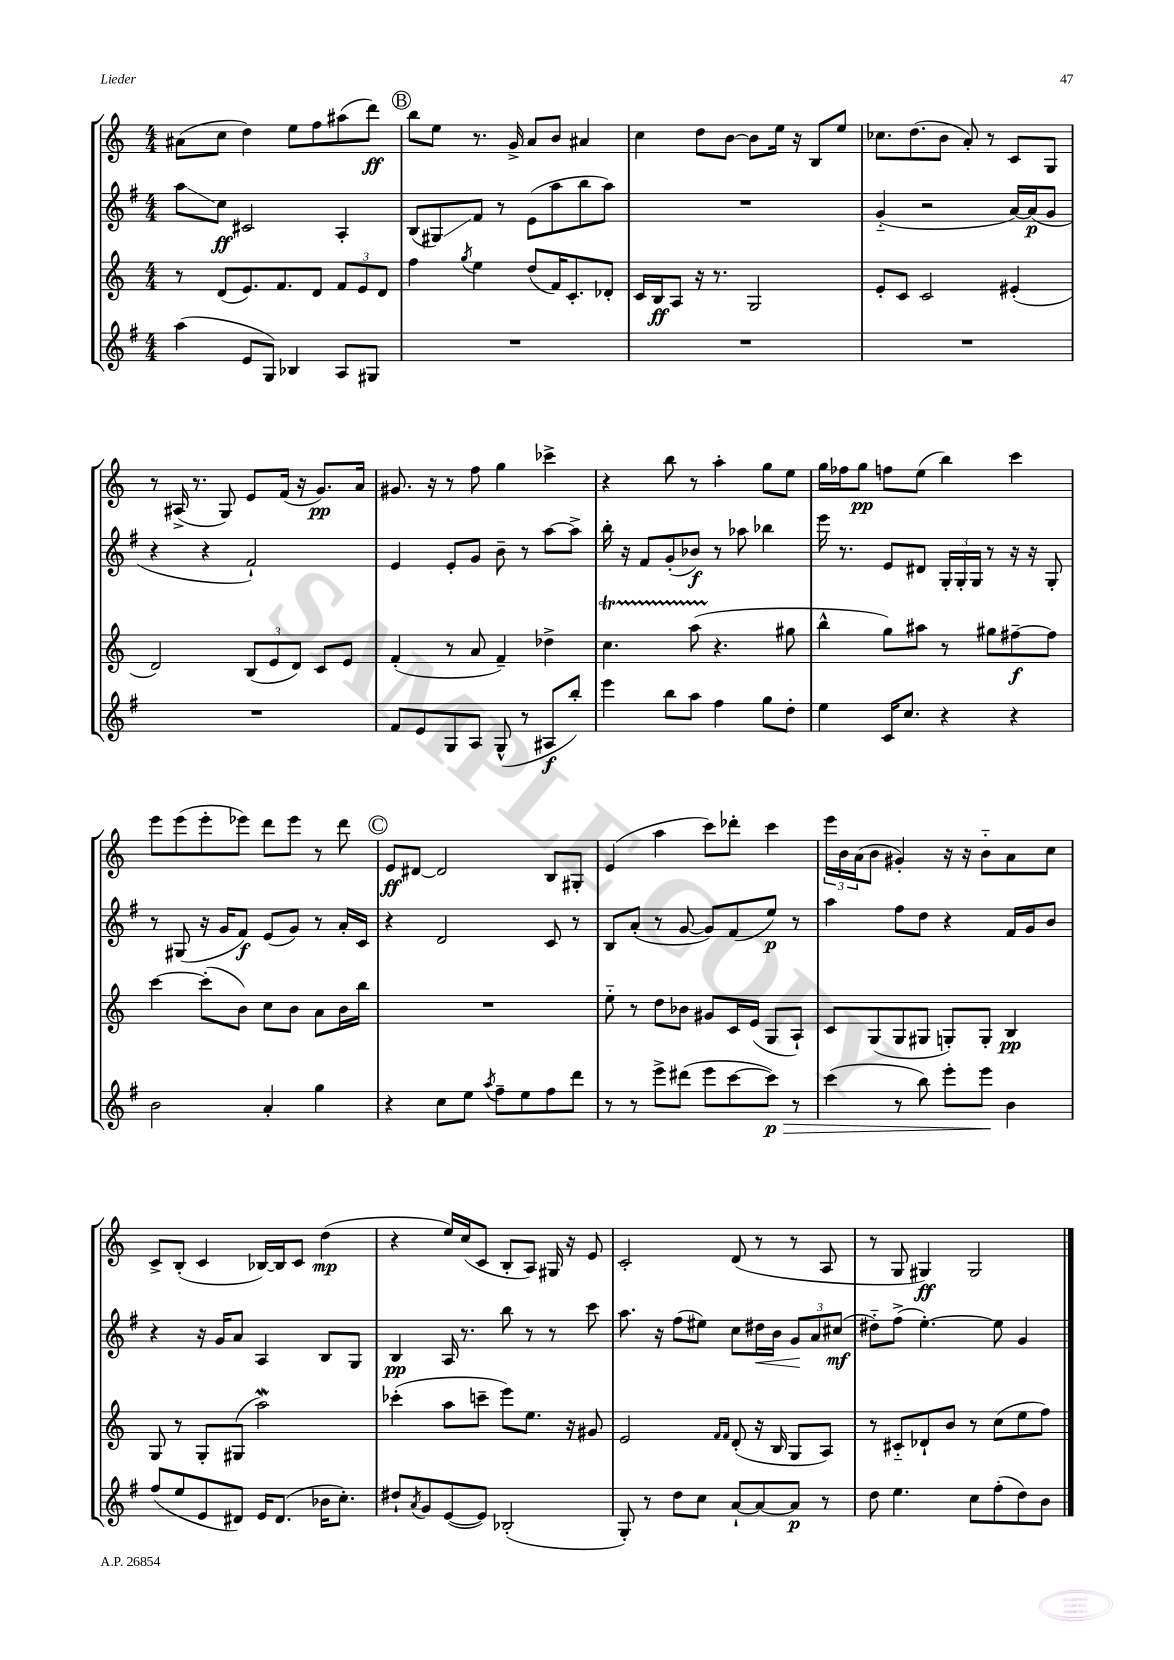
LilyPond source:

<<
\new StaffGroup <<
\new Staff = "s0" {
    \clef treble \key c \major \numericTimeSignature \time 4/4
    ais'8( c''8 d''4) e''8 f''8 ais''8( d'''8\ff) |
    \mark \markup { \circle "B" } b''8 e''8 r8. g'16-> a'8 b'8 ais'4 |
    c''4 d''8 b'8~ b'8 e''16 r16 b8 e''8 |
    ces''8. d''8.( b'8 a'8-.) r8 c'8 g8 |
    r8 ais16->( r8. g8) e'8 f'16( r16 g'8.\pp) a'16 |
    gis'8. r16 r8 f''8 g''4 ces'''4-> |
    r4 b''8 r8 a''4-. g''8 e''8 |
    g''16 fes''16 g''8\pp f''8 e''8( b''4) c'''4 |
    e'''8 e'''8( e'''8-. ees'''8) d'''8 ees'''8 r8 d'''8 |
    \mark \markup { \circle "C" } e'8\ff dis'8~ dis'2 b8 gis8-. |
    e'4( a''4 c'''8) des'''8-. c'''4 |
    \tuplet 3/2 { e'''16 b'16 a'16( } b'8 gis'4-.) r16 r16 b'8-_ a'8 c''8 |
    c'8-> b8-.( c'4 bes16~) bes16 c'8 d''4\mp( |
    r4 e''16) c''16( c'8 b8-. a8) gis16 r16 e'8 |
    c'2-. d'8( r8 r8 a8 |
    r8 g8 gis4\ff) gis2 \bar "|." |
}
\new Staff = "s1" {
    \clef treble \key g \major \numericTimeSignature \time 4/4
    a''8\glissando c''8\ff cis'2 a4-. |
    \mark \markup { \circle "B" } b8( gis8\glissando) fis'8 r8 e'8( a''8 b''8 a''8) |
    R1 |
    g'4-_( r2 a'16~) a'16\p( g'8 |
    r4 r4 fis'2-!) |
    e'4 e'8-. g'8 b'8-- r8 a''8~ a''8-> |
    b''16-. r16 fis'8 g'8-.( bes'8\f) r8 aes''8 bes''4 |
    e'''16 r8. e'8 dis'8 \tuplet 3/2 { g16-. g16-. g16 } r8 r16 r16 g8-. |
    r8 gis8( r16 g'16 fis'8\f) e'8( g'8) r8 a'16-. c'16 |
    \mark \markup { \circle "C" } r4 d'2 c'8 r8 |
    b8 a'8-.( r8 g'8~ g'8) fis'8( e''8\p) r8 |
    a''4 fis''8 d''8 r4 fis'16 g'16 b'8 |
    r4 r16 g'16 a'8 a4 b8 g8 |
    b4\pp a16 r8. b''8 r8 r8 c'''8 |
    a''8. r16 fis''8( eis''8) c''8 dis''16\< b'16 \tuplet 3/2 { g'8\! a'8 cis''8\mf( } |
    dis''8-_) fis''8->( e''4.~-.) e''8 g'4 \bar "|." |
}
\new Staff = "s2" {
    \clef treble \key c \major \numericTimeSignature \time 4/4
    r8 d'8( e'8.) f'8. d'8 \tuplet 3/2 { f'8 e'8 d'8 } |
    \mark \markup { \circle "B" } f''4 \acciaccatura { g''8 } e''4 d''8( f'16) c'8.-. des'8-. |
    c'16 b16\ff a8 r16 r8. g2 |
    e'8-. c'8 c'2 eis'4-.( |
    d'2) \tuplet 3/2 { b8( e'8 d'8) } c'8 e'8 |
    f'4-.( r8 a'8 f'4--) des''4-> |
    c''4.\startTrillSpan a''8( r4.\stopTrillSpan gis''8 |
    b''4-^ g''8) ais''8 r8 gis''8 fis''8~--\f fis''8 |
    c'''4~ c'''8-.( b'8) c''8 b'8 a'8 b'16 b''16 |
    \mark \markup { \circle "C" } R1 |
    e''8-_ r8 d''8 bes'8 gis'8 c'16 e'16( g8 a8-!) |
    c'8 g8( g8 gis8 g8-.) g8-. b4\pp |
    g8 r8 g8-. gis8( a''2\mordent) |
    ces'''4-.( a''8 c'''8-- e'''8) e''8. r16 gis'8 |
    e'2 \grace { f'16 f'16 } d'8-.( r16 b16 g8 a8) |
    r8 cis'8-_ des'8-! b'8 r8 c''8( e''8 f''8) \bar "|." |
}
\new Staff = "s3" {
    \clef treble \key g \major \numericTimeSignature \time 4/4
    a''4( e'8 g8) bes4 a8 gis8 |
    \mark \markup { \circle "B" } R1 |
    R1 |
    R1 |
    R1 |
    fis'8 e'8 g8 a8 g8-^( r8 ais8\f b''8-.) |
    e'''4 b''8 a''8 fis''4 g''8 d''8-. |
    e''4 c'16 c''8. r4 r4 |
    b'2 a'4-. g''4 |
    \mark \markup { \circle "C" } r4 c''8 e''8 \acciaccatura { a''8 } fis''8-- e''8 fis''8 d'''8 |
    r8 r8 e'''8-> dis'''8( e'''8 c'''8~ c'''8\p\>) r8 |
    c'''4( r8 b''8) e'''8-. e'''8\! b'4 |
    fis''8( e''8 e'8 dis'8) e'16 dis'8.( bes'16 c''8.-.) |
    dis''8-! \acciaccatura { a'8 } g'8 e'8~( e'8) bes2-.( |
    g8-.) r8 d''8 c''8 a'8~-! a'8~ a'8\p r8 |
    d''8 e''4. c''8 fis''8-.( d''8) b'8 \bar "|." |
}
>>
>>
\layout { \context { \Score \remove "Bar_number_engraver" } }
